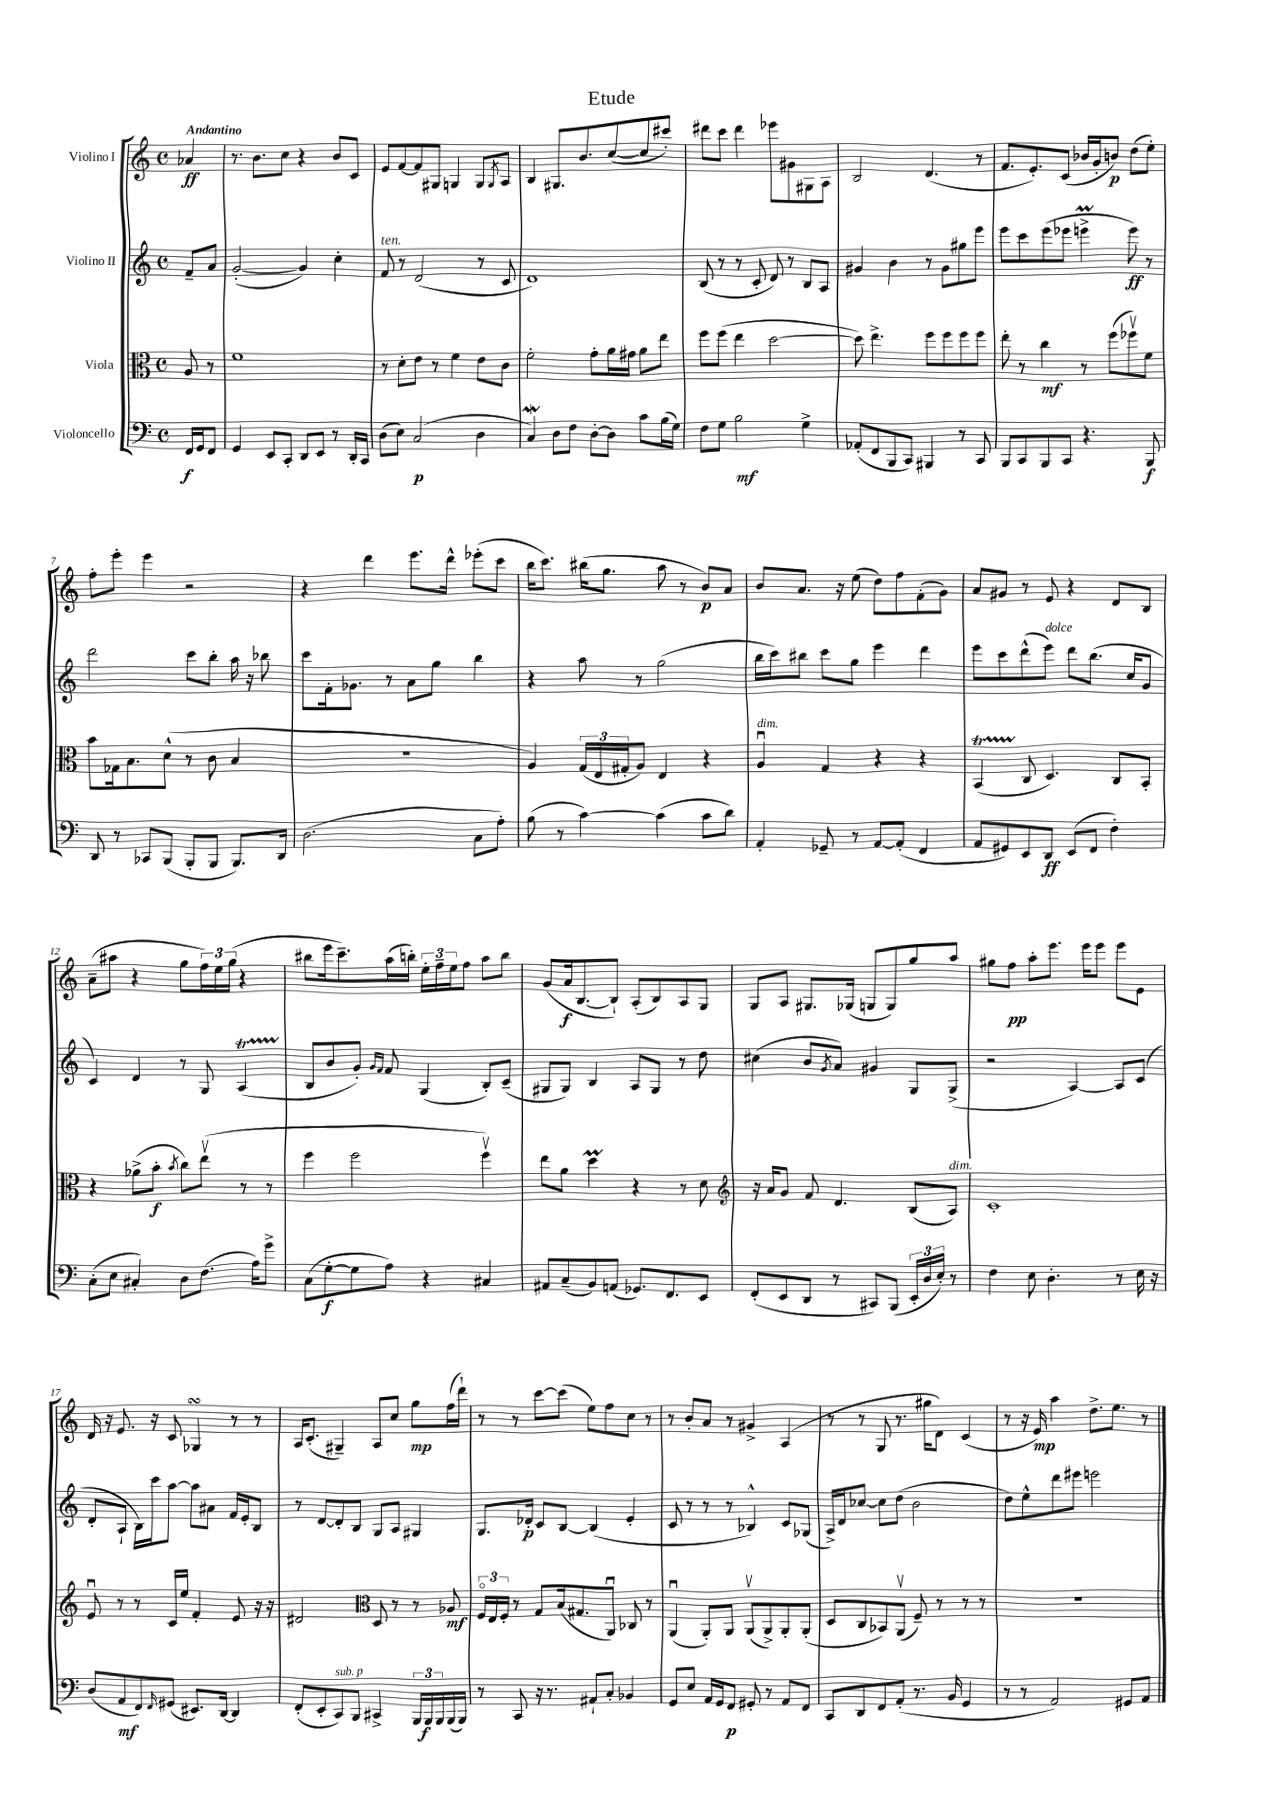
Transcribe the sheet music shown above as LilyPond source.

\header { title = "Etude" }
<<
\new StaffGroup <<
\new Staff = "s0" \with { instrumentName = "Violino I" } {
    \clef treble \key c \major \defaultTimeSignature \time 4/4 \partial 4 \tempo "Andantino"
    aes'4\ff |
    r8. b'8. c''8 r4 b'8 c'8 |
    e'8 f'8~ f'8 gis8 g4 g8 \acciaccatura { g8 } a8 |
    b4 gis8. b'8. c''8~( c''8 cis'''8-.) |
    dis'''8 c'''8 dis'''4 ees'''8 gis'8 gis8 a8 |
    b2 d'4.( r8 |
    f'8. e'8.-.) c'8( bes'16 g'16-. b'8\p) d''8( e''8-.) |
    f''8-. e'''8-. e'''4 r2 |
    r4 d'''4 e'''8. d'''16-^ ees'''8-.( c'''8 |
    b''16 c'''8.) bis''16( g''8. a''8 r8 b'8\p) a'8 |
    b'8 a'8. r16 e''8( d''8) f''8 f'8-.( g'8) |
    a'8 gis'8 r8 e'8 r4 d'8 b8 |
    a'8--( ais''8 r4 g''8 \tuplet 3/2 { f''16) e''16 g''16( } r4 |
    bis''8 e'''16 c'''8.--) a''16( b''16-.) \tuplet 3/2 { e''16-. f''16-- e''16 } f''8 a''8 b''8 |
    g'8( a'16\f b8.~ b8-!) a8-.( b8) a8 g8 |
    g8 a8 gis8. ges16( g8 g8) g''8 a''8 |
    gis''8 f''8\pp a''8-. e'''8. e'''16 e'''8 e'''8 e'8 |
    d'16 r16 e'8. r16 c'8 ges4\turn r8 r8 |
    a16 c'8.-.( gis4--) a8 c''8 g''8\mp f''16( d'''16-!) |
    r8 r8 c'''8~ c'''8( e''8) f''8 c''8 r8 |
    r8 b'8-. a'8 r8 gis'4-> a4( |
    r8 r8 g8 r8. gis''16 d'8) c'4( |
    r8 r16 e'16\mp) a''4 d''8.-> e''8. r8 \bar "|." |
}
\new Staff = "s1" \with { instrumentName = "Violino II" } {
    \clef treble \key c \major \defaultTimeSignature \time 4/4 \partial 4
    f'8-- a'8 |
    g'2~-.( g'4) c''4-. |
    f'8^\markup { \italic "ten." } r8 d'2( r8 c'8 |
    d'1) |
    b8( r8 r8 c'8-. d'8) r8 b8 a8 |
    gis'4 b'4 r8 gis'8 gis''8 e'''8 |
    e'''8 c'''8 e'''8( ees'''8 e'''4->\prall e'''8\ff) r8 |
    d'''2 c'''8 b''8-. a''16 r16 bes''8 |
    c'''8 f'16-. ges'8. r8 a'8 g''8 b''4 |
    r4 a''8 r8 g''2( |
    b''16 c'''16) bis''8 c'''8 g''8 e'''4 d'''4 |
    e'''8 c'''8 d'''8-^( e'''8^\markup { \italic "dolce" }) d'''8 b''8.( c''16 g'8 |
    c'4) d'4 r8 g8 a4\startTrillSpan( |
    b8\stopTrillSpan b'8 g'8-.) \grace { g'16 f'16 } f'8 g4( b8-.) c'8--( |
    gis8 gis8) b4 a8 gis8 r8 d''8 |
    cis''4( b'8 \acciaccatura { g'8 } a'8) gis'4 g8 g8->( |
    r2 a4~) a8 c'8( |
    d'8-. a8-! b16) c'''16 a''8~ a''8 ais'8 f'16 e'16-. b8 |
    r8 d'8~ d'8-. b8 g8 a8 gis4 |
    g8. des'16-.\p c'8 b8~ b4( e'4-. |
    c'8 r8 r8 r8 bes4-^) c'8 ges8( |
    a16->) d'16 ces''8~ ces''8 d''8( b'2 |
    d''8) e''8-^ d'''8 eis'''8 e'''2 \bar "|." |
}
\new Staff = "s2" \with { instrumentName = "Viola" } {
    \clef alto \key c \major \defaultTimeSignature \time 4/4 \partial 4
    a8 r8 |
    f'1 |
    r8 d'8-. e'8 r8 f'4 e'8 c'8 |
    f'2-. g'8-. a'16 gis'16 a'8 e''8 |
    f''8 f''8( e''4 d''2~ |
    d''8) e''4.-> f''8 f''8 f''8 f''8 |
    e''8-. r8 c''4\mf r8 f''8( fes''8\upbow) f'8 |
    b'8 ges16 b8. d'8-^( r8 c'8 b4 |
    R1 |
    a4) \tuplet 3/2 { g16( e16 gis16-. } a8) e4 r4 |
    a4\downbow^\markup { \italic "dim." } g4 r4 r4 |
    b,4\startTrillSpan( c8\stopTrillSpan d4.) c8 b,8-. |
    r4 aes'8->( b'8-.\f \acciaccatura { b'8 } c''8) e''8\upbow( r8 r8 |
    f''4 f''2 f''4\upbow) |
    e''8 a'8 d''4\prall r4 r8 d'8 |
    \clef treble r16 a'16 g'8 f'8 d'4. b8( a8^\markup { \italic "dim." }) |
    c'1-. |
    e'8\downbow r8 r8 c'16 e''16 f'4-. e'8 r16 r16 |
    dis'2 \clef alto d8 r8 r8 aes8\mf |
    \tuplet 3/2 { f16\flageolet e16 f16-. } r8 g8 b16( gis8. a,8\downbow) ces8 r8 |
    a,4\downbow( a,8-.) a,8 a,8\upbow( a,8->) a,8-. a,8-.( |
    d8 c8 bes,8) a,8\upbow( f8--) r8 r8 r8 |
    R1 \bar "|." |
}
\new Staff = "s3" \with { instrumentName = "Violoncello" } {
    \clef bass \key c \major \defaultTimeSignature \time 4/4 \partial 4
    f,16\f g,16 f,8 |
    g,4 e,8 c,8-. d,8 e,8 r8 d,16-. c,16 |
    d8( e8) c2\p( d4 |
    c4\mordent) d8 f8 d8~-. d8 c'8 b16( g16) |
    f8 g8 b2\mf g4-> |
    aes,8-.( f,8 b,,8 c,8) bis,,4 r8 c,8 |
    b,,8 c,8 b,,8 c,8 r4. b,,8\f |
    d,8 r8 ces,8 b,,8( b,,8-. b,,8 b,,8.) d,16 |
    d2.( c8 a8-.) |
    b8( r8 c'4~) c'4( c'8 d'8) |
    a,4-. ges,8-- r8 a,8~ a,8-.( f,4 |
    a,8 gis,8) e,8 d,8\ff e,8( f,8 f4-.) |
    c8-.( e8 cis4-.) d8 f8.( a16) g'8-> |
    c8( g8~-.\f g8 a8) r4 cis4 |
    ais,8 c8--( b,8) a,8( ges,8.) f,8. e,8 |
    f,8-.( e,8 d,8 r8 cis,8) b,,8( \tuplet 3/2 { e,16-. d16 e16-.) } r8 |
    f4 e8 d4.-. r8 e16 r16 |
    d8( a,8\mf f,8) \grace { f,16 } gis,8( eis,8.) d,16~ d,4 |
    f,8-.( e,8-. c,8^\markup { \italic "sub. p" }) b,,8 cis,4-> \tuplet 3/2 { b,,16 b,,16\f b,,16 } b,,16( b,,16) |
    r8 c,8 r16 r8. ais,8-! c8-. bes,4 |
    g,8 e8 a,16 g,16 f,8\p gis,8-. r8 a,8 f,8 |
    c,8 d,8 f,8 a,8-.( r8. b,16 g,4 |
    r8 r8 a,2) gis,8 a,8 \bar "|." |
}
>>
>>
